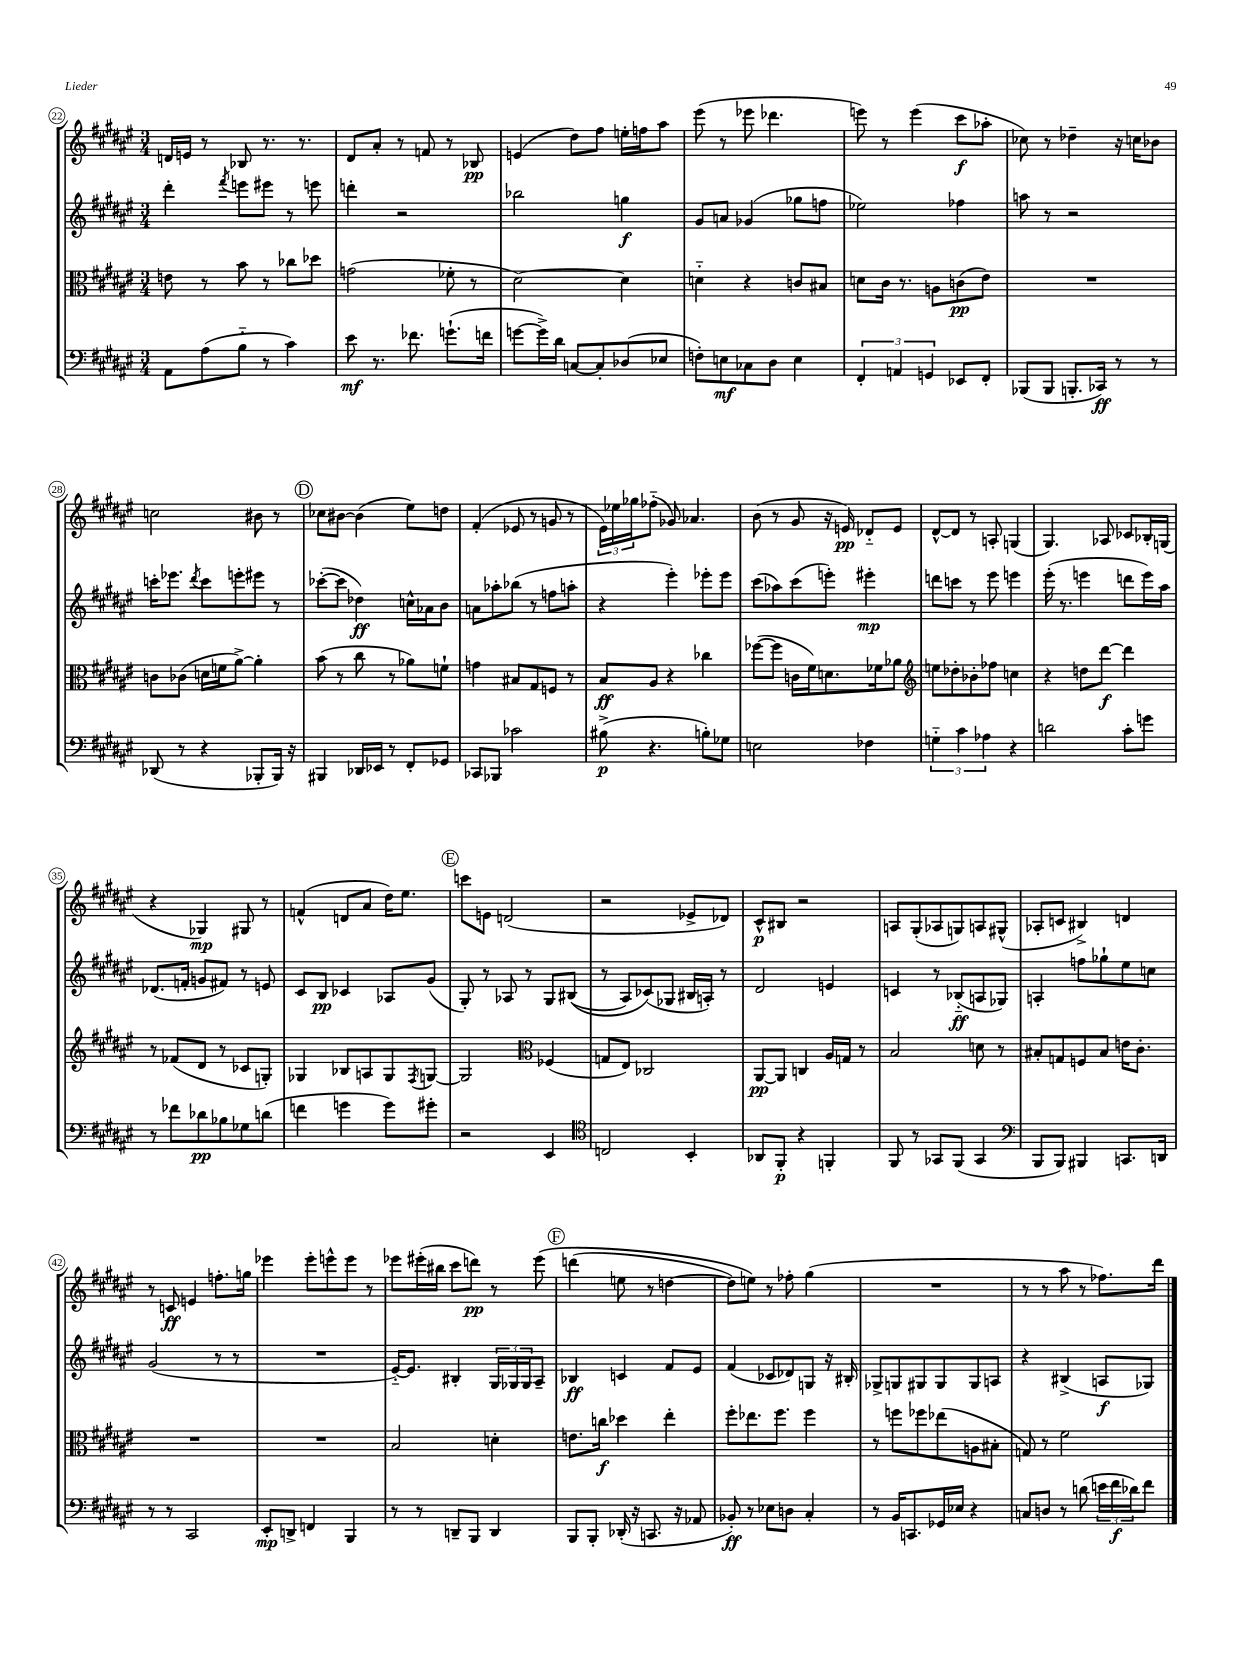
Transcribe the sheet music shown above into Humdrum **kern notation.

**kern	**kern	**kern	**kern
*staff4	*staff3	*staff2	*staff1
*clefF4	*clefC3	*clefG2	*clefG2
*k[f#c#g#d#a#e#]	*k[f#c#g#d#a#e#]	*k[f#c#g#d#a#e#]	*k[f#c#g#d#a#e#]
*M3/4	*M3/4	*M3/4	*M3/4
8AA#\L	8e\	4ddd#'\	16d/LL
.	.	.	16e/JJ
(8A#\	8r	.	8r
.	.	8qfff#/	.
8B'~\J	8b\	8eee\L	8B-/
8r	8r	8eee#\J	8.r
4c#\)	8cc-\L	8r	.
.	.	.	8.r
.	8dd-\J	8eee\	.
=	=	=	=
8e#\	(2g\	4ddd'\	8d#/L
8.r	.	.	8a#'/J
.	.	2r	8r
8.f-\	.	.	.
.	.	.	8f/
(8.g`\L	8f-'\	.	8r
.	8r	.	8B-/
16f\Jk	.	.	.
=	=	=	=
[8g\L	[2d#\)	2bb-\	(4e/
16g^\]L)	.	.	.
16d#\JJ	.	.	.
[8C/L	.	.	8dd#\L)
8C'/]	.	.	8ff#\J
(8D-/	4d#\]	4gg\	16ee'\LL
.	.	.	16ff\J
8E-/J	.	.	8aa#\J
=	=	=	=
8F'\L)	4d'~\	8g#/L	(8eee#\
8E\	.	8a/J	8r
8C-\	4r	(4g-/	8eee-\
8D#\J	.	.	4.ddd-\
4E\	8c/L	8gg-\L	.
.	8B#/J	8ff\J	.
=	=	=	=
6FF#'/	8d\L	2ee-\)	8eee\)
.	16c#\Jk	.	8r
6AA/	.	.	.
.	8.r	.	.
.	.	.	(4eee\
6GG/	.	.	.
.	8A\L	.	.
8EE-/L	(8c\	4ff-\	8ccc#\L
8FF#'/J	8e#\J)	.	8aa-'\J
=	=	=	=
(8BBB-/L	2.r	8aa\	8cc-\)
8BBB-/J	.	8r	8r
8.BBB'/L	.	2r	4dd-~\
16CC-/Jk)	.	.	.
8r	.	.	16r
.	.	.	16cc\LK
8r	.	.	8b-\J
=	=	=	=
(8DD-/	8c\L	16ccc'\LK	2cc\
.	.	8.eee-\J	.
8r	(8c-\J	.	.
.	.	8qddd#/	.
4r	16d\LL	8ccc\L	.
.	16f\J	.	.
.	[8a#^\J)	8eee'\	.
8BBB-'/L	4a#'\]	8eee#\J	8b#\
16BBB-/Jk)	.	8r	8r
16r	.	.	.
=	=	=	=
4BBB#/	(8b\	([8ccc-'\L	8cc-\L
.	8r	8ccc-\]J	[8b#\J
16DD-/LL	8cc#\	4dd-\)	(4b#\]
16EE-/JJ	.	.	.
8r	8r	.	.
8FF#'/L	8a-\L)	16cc^^\LL	8ee#\L)
.	.	16a-\J	.
8GG-/J	8f`\J	8b\J	8dd\J
=	=	=	=
8CC-/L	4g\	8a\L	(4f#'/
8BBB-/J	.	8aa-'\	.
2c-\	8B#/L	(8bb-\J	8e-/
.	8G#/	8r	8r
.	8F/J	8ff\L	8g/
.	8r	8aa'\J	8r
=	=	=	=
(8B#^\	8B/L	4r	24e#\LL)
.	.	.	24ee-\
.	.	.	24gg-\J
4.r	8A#/J	.	(8ff-'~\J
.	4r	4eee#'\)	8g-/)
.	.	.	4.a-/
8B'\L)	4cc-\	8eee-'\L	.
8G-\J	.	8eee-\J	.
=	=	=	=
2E\	([8ff-\L	(8ccc#\L	(8b\
.	8ff-\]J	8aa-\)	8r
.	16c\LL	(8ccc#\	8g#/
.	16f#\J)	.	.
.	8.d\	8eee'\J)	16r
.	.	.	16e/)
4F-\	.	4eee#'\	8d-'~/L
.	16f-\k	.	.
.	8a-\J	.	8e/J
=	=	=	=
*	*clefG2	*	*
6G'~\	8ee\L	8ddd\L	[8d#^^/L
.	8dd-'\	8ccc\J	8d#/]J
6c#\	.	.	.
.	8b-'\	8r	8r
6A-\	.	.	.
.	8ff-\J	8eee#\	8A'/
4r	4cc\	4eee\	(4G/
=	=	=	=
2d\	4r	(16eee#'\	4.G#/)
.	.	8.r	.
.	8dd\L	4eee\	.
.	[8ddd#\J	.	8A-/
8c#'\L	4ddd#\]	8ddd\L	8c-/L
8g\J	.	16eee\L)	16B-'/L
.	.	16aa#\JJ	(16G/JJ
=	=	=	=
8r	8r	(8.d-/L	4r
8f-\L	(8f-/L	.	.
.	.	16f'/Jk	.
8d-\	8d#/J	8g/L	4G-/)
8B-\	8r	8f#/J)	.
8G-\	8c-/L	8r	8G#/
(8d\J	8G'/J)	8e/	8r
=	=	=	=
4f\	4G-/	8c#/L	(4f^^/
.	.	8B/J	.
4g\	8B-/L	4c-/	8d/L
.	8A/	.	8a#/J
8g\L)	8G-/	8A-/L	16dd#\LK)
.	.	.	8.ee#\J
.	8qF#/	.	.
8g#'\J	[8G/J	(8g#/J	.
=	=	=	=
2r	2G/]	8G#'/)	8ccc\L
.	.	8r	8e\J
.	.	8A-/	(2d/
.	.	8r	.
*	*clefC3	*	*
4EE#/	(4F-/	8G#/L	.
.	.	&((8B#/J	.
=	=	=	=
*clefC4	*	*	*
2C/	8G/L	8r	2r
.	8E#/J)	8A#/L)	.
.	2C-/	(8c-/&)	.
.	.	8G-/J	.
4BB'/	.	16B#/LL	8e-^/L
.	.	16A'/JJ)	.
.	.	8r	8d-/J)
=	=	=	=
8AA-/L	[8AA#/L	2d#/	8c#^^/L
8FF#'/J	8AA#/]J	.	8B#/J
4r	4C/	.	2r
4FF'/	16A#/LL	4e/	.
.	16G/JJ	.	.
.	8r	.	.
=	=	=	=
8FF#/	2B/	4c/	8A/L
8r	.	.	(8G#'/
8GG-/L	.	8r	8A-/
(8FF#/J	.	(8B-'~/L	8G/)
4GG-/	8d\	8A/	8A/
.	8r	8G-/J)	(8G#^^/J
=	=	=	=
*clefF4	*	*	*
8BBB/L	8B#'/L	4A'/	8A-'/L
8BBB/J)	8G/	.	8c/J
4BBB#/	8F/	8ff\L	4B#^/)
.	8B#/J	8gg-`\	.
8.CC/L	16e\LK	8ee#\	4d/
.	8.c#'\J	.	.
.	.	8cc\J	.
16DD/Jk	.	.	.
=	=	=	=
8r	2.r	(2g#/	8r
8r	.	.	8c/
2CC#/	.	.	4e/
.	.	8r	8.ff'\L
.	.	8r	.
.	.	.	16gg\Jk
=	=	=	=
8EE#'/L	2.r	2.r	4eee-\
8DD^/J	.	.	.
4FF/	.	.	8eee-'\L
.	.	.	8eee^^\
4BBB/	.	.	8eee\J
.	.	.	8r
=	=	=	=
8r	2B/	[16e#'~/LK)	8eee-\L
.	.	8.e#/]J	.
8r	.	.	(16eee#'\L
.	.	.	16bb#\JJ
8DD~/L	.	4B#'/	8ccc#\L
8BBB/J	.	.	8ddd\J)
4DD/	4d'\	24G#/LL	8r
.	.	24G-/	.
.	.	24G-/J	.
.	.	8A#~/J	&(8eee#\
=	=	=	=
8BBB/L	8.e\L	4B-/	(4ddd\
8BBB'/J	.	.	.
.	16cc\Jk	.	.
(16DD-'/	4dd-\	4c/	8ee\
16r	.	.	.
8.CC/	.	.	8r
.	4ee#'\	8f#/L	[4dd\
16r	.	.	.
8AA-/	.	8e#/J	.
=	=	=	=
8BB-'/)	8ff#'\L	(4f#/	8dd\]L)
8r	8.ee-\	.	8ee\J&)
8E-\L	.	8c-/L	8r
.	8.ff#\J	.	.
8D\J	.	8d-/)	8ff-'\
4C#'/	4ff#\	8G/J	(4gg#\
.	.	16r	.
.	.	16B#'/	.
=	=	=	=
8r	8r	8G-^/L	2.r
16BB/LK	8ff\L	8G/	.
8.CC/	.	.	.
.	8ff-\	8G#/	.
16GG-/L	(8ee-\	8G#/	.
16E-/JJ	.	.	.
4r	8A\	8G#/	.
.	8B#'\J	8A/J	.
=	=	=	=
8C/L	8G/)	4r	8r
8D/J	8r	.	8r
8r	2f#\	(4B#^/	8aa#\
(8d\	.	.	8r
24e\LL	.	8A/L	8.ff-\L)
24f#\	.	.	.
24d-\J)	.	.	.
8f#\J	.	8G-/J)	.
.	.	.	16ddd#\Jk
==	==	==	==
*-	*-	*-	*-
